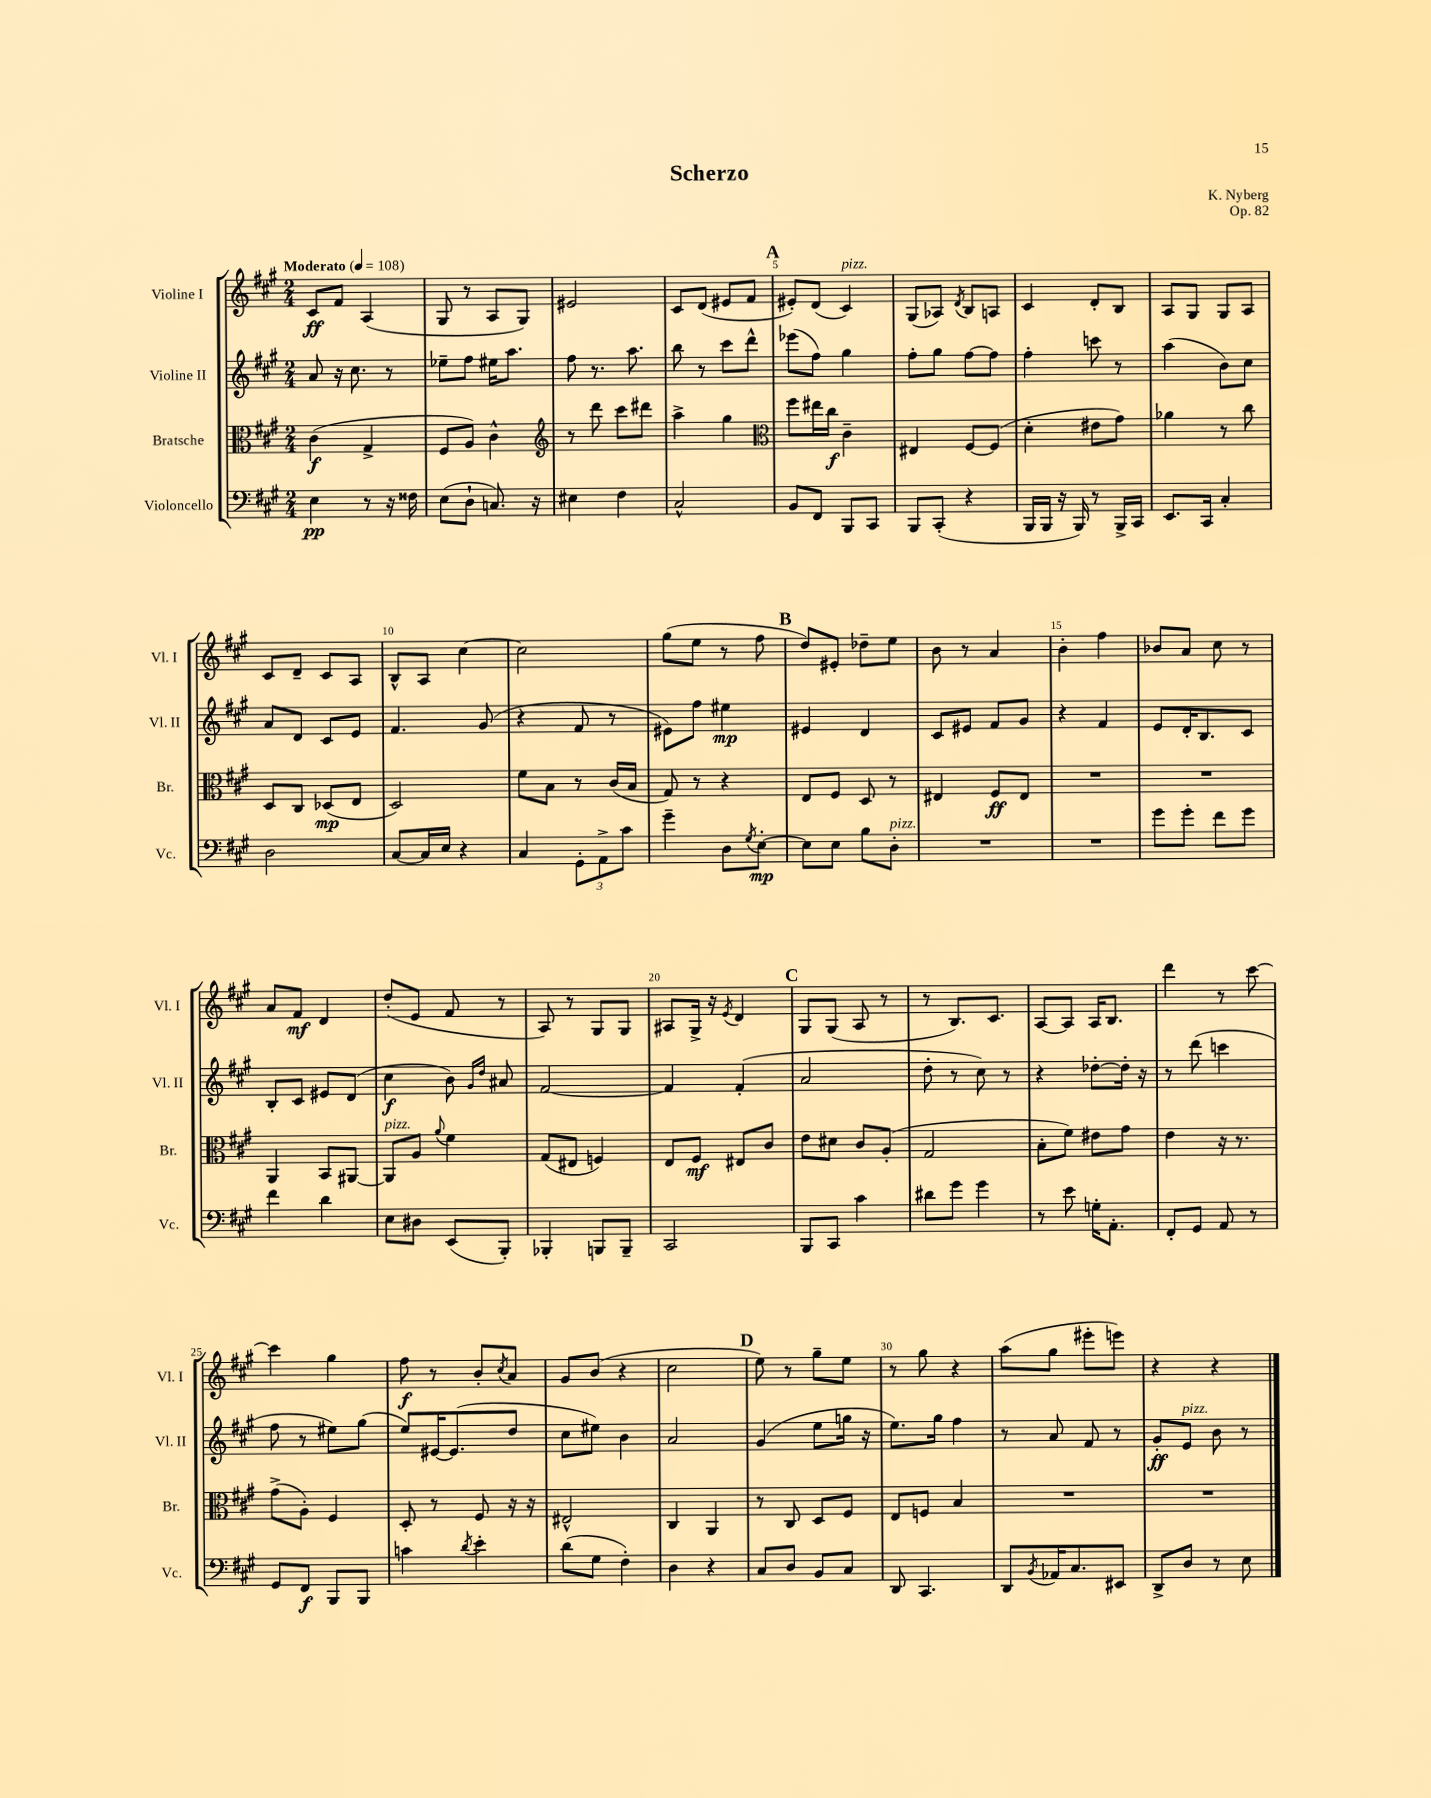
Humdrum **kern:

**kern	**dynam	**kern	**dynam	**kern	**dynam	**kern	**dynam
*part4	*part4	*part3	*part3	*part2	*part2	*part1	*part1
*staff4	*staff4	*staff3	*staff3	*staff2	*staff2	*staff1	*staff1
*I"Violoncello	*	*I"Bratsche	*	*I"Violine II	*	*I"Violine I	*
*I'Vc.	*	*I'Br.	*	*I'Vl. II	*	*I'Vl. I	*
*clefF4	*	*clefC3	*	*clefG2	*	*clefG2	*
*k[f#c#g#]	*	*k[f#c#g#]	*	*k[f#c#g#]	*	*k[f#c#g#]	*
*M2/4	*	*M2/4	*	*M2/4	*	*M2/4	*
*MM108	*	*MM108	*	*MM108	*	*MM108	*
=1	=1	=1	=1	=1	=1	=1	=1
!	!	!	!	!	!	!LO:TX:a:B:t=Moderato	!
4E\	pp	(4c#\	f	8a/	.	8c#/L	ff
.	.	.	.	16r	.	8f#/J	.
.	.	.	.	8.cc#\	.	.	.
8r	.	4G#^/	.	.	.	(4A/	.
16r	.	.	.	8r	.	.	.
16F##X\	.	.	.	.	.	.	.
=2	=2	=2	=2	=2	=2	=2	=2
(8E\L	.	8F#/L	.	8ee-X~\L	.	8G#/	.
8D`\J	.	8A/J)	.	8ff#\J	.	8r	.
8.Cn/)	.	4c#^^\	.	16ee#X\KL	.	8A/L	.
.	.	.	.	8.aa\J	.	.	.
.	.	.	.	.	.	8G#/J)	.
16r	.	.	.	.	.	.	.
=3	=3	=3	=3	=3	=3	=3	=3
*	*	*clefG2	*	*	*	*	*
4E#X\	.	8r	.	8ff#\	.	2e#X/	.
.	.	8ddd\	.	8.r	.	.	.
4F#\	.	8ccc#\L	.	.	.	.	.
.	.	.	.	8.aa\	.	.	.
.	.	8ddd#X\J	.	.	.	.	.
=4	=4	=4	=4	=4	=4	=4	=4
2C#^^/	.	4aa^\	.	8bb\	.	8c#/L	.
.	.	.	.	8r	.	(8d/J	.
.	.	4gg#\	.	8ccc#\L	.	8e#X/L	.
.	.	.	.	8ddd^^\J	.	8f#/J	.
!!LO:REH:place=s1:t=A
=5	=5	=5	=5	=5	=5	=5	=5
*	*	*clefC3	*	*	*	*	*
8BB/L	.	8ff#\L	.	(8eee-X\L	.	8e#X'/L)	.
8FF#/J	.	16ee#X\L	.	8ff#\J)	.	(8d/J	.
.	.	16cc#\JJ	f	.	.	.	.
!	!	!	!	!	!	!LO:TX:a:i:t=pizz.	!
8BBB/L	.	4c#~\	.	4gg#\	.	4c#/)	.
8CC#/J	.	.	.	.	.	.	.
=6	=6	=6	=6	=6	=6	=6	=6
8BBB/L	.	4E#X/	.	8ff#'\L	.	(8G#/L	.
(8CC#'/J	.	.	.	8gg#\J	.	8A-X/J)	.
.	.	.	.	.	.	8qd/	.
4r	.	[8F#/L	.	[8ff#\L	.	8B/L	.
.	.	(8F#/J]	.	8ff#\J]	.	8An/J	.
=7	=7	=7	=7	=7	=7	=7	=7
16BBB/LL	.	4d'\	.	4ff#'\	.	4c#/	.
16BBB/JJ	.	.	.	.	.	.	.
16r	.	.	.	.	.	.	.
16BBB/)	.	.	.	.	.	.	.
8r	.	8e#X\L	.	8cccn\	.	8d'/L	.
16BBB^/LL	.	8g#\J)	.	8r	.	8B/J	.
16CC#/JJ	.	.	.	.	.	.	.
=8	=8	=8	=8	=8	=8	=8	=8
8.EE/L	.	4a-X\	.	(4aa\	.	8A/L	.
.	.	.	.	.	.	8G#/J	.
16CC#/Jk	.	.	.	.	.	.	.
4C#'/	.	8r	.	8b\L)	.	8G#/L	.
.	.	8cc#\	.	8cc#\J	.	8A/J	.
!!LO:LB:g=z
=9	=9	=9	=9	=9	=9	=9	=9
2D\	.	8D/L	.	8a/L	.	8c#/L	.
.	.	8C#/J	.	8d/J	.	8d~/J	.
.	.	(8D-X/L	mp	8c#/L	.	8c#/L	.
.	.	8E/J	.	8e/J	.	8A/J	.
=10	=10	=10	=10	=10	=10	=10	=10
[8C#/L	.	2D/)	.	4.f#/	.	8B^^/L	.
16C#/L]	.	.	.	.	.	8A/J	.
16E/JJ	.	.	.	.	.	.	.
4r	.	.	.	.	.	[4cc#\	.
.	.	.	.	(8g#/	.	.	.
=11	=11	=11	=11	=11	=11	=11	=11
4C#/	.	8f#\L	.	4r	.	2cc#\]	.
.	.	8B\J	.	.	.	.	.
12GG#'\L	.	8r	.	8f#/	.	.	.
12AA^\	.	.	.	.	.	.	.
.	.	(16c#/LL	.	8r	.	.	.
12c#\J	.	.	.	.	.	.	.
.	.	16B/JJ	.	.	.	.	.
=12	=12	=12	=12	=12	=12	=12	=12
4g#~\	.	8G#/)	.	8e#X\L)	.	(8gg#\L	.
.	.	8r	.	8ff#\J	.	8ee\J	.
8D\L	.	4r	.	4ee#X\	mp	8r	.
8qG#/	.	.	.	.	.	.	.
[8E'\J	mp	.	.	.	.	8ff#\	.
!!LO:REH:place=s1:t=B
=13	=13	=13	=13	=13	=13	=13	=13
8E\L]	.	8E/L	.	4e#X/	.	8dd/L)	.
8E\J	.	8F#/J	.	.	.	8e#X'/J	.
8B\L	.	8D/	.	4d/	.	8dd-X~\L	.
!LO:TX:a:i:t=pizz.	!	!	!	!	!	!	!
8D'\J	.	8r	.	.	.	8ee\J	.
=14	=14	=14	=14	=14	=14	=14	=14
2r	.	4E#X/	.	8c#/L	.	8b\	.
.	.	.	.	8e#X/J	.	8r	.
.	.	8F#/L	ff	8f#/L	.	4a/	.
.	.	8E#/J	.	8g#/J	.	.	.
=15	=15	=15	=15	=15	=15	=15	=15
2r	.	2r	.	4r	.	4b'\	.
.	.	.	.	4f#/	.	4ff#\	.
=16	=16	=16	=16	=16	=16	=16	=16
8g#\L	.	2r	.	8e/L	.	8b-X/L	.
8g#'\J	.	.	.	16d'/K	.	8a/J	.
.	.	.	.	8.B/	.	.	.
8f#\L	.	.	.	.	.	8cc#\	.
8g#\J	.	.	.	8c#/J	.	8r	.
!!LO:LB:g=z
=17	=17	=17	=17	=17	=17	=17	=17
4f#\	.	4AA/	.	8B'/L	.	8a/L	.
.	.	.	.	8c#/J	.	8f#/J	mf
4d\	.	8BB/L	.	8e#X/L	.	4d/	.
.	.	[8AA#X/J	.	(8d/J	.	.	.
=18	=18	=18	=18	=18	=18	=18	=18
!	!	!LO:TX:a:i:t=pizz.	!	!	!	!	!
8E\L	.	8AA#/L]	.	4cc#\	f	(8dd'/L	.
8D#X\J	.	8A/J	.	.	.	8e/J	.
.	.	8qqa/	.	.	.	.	.
(8EE/L	.	4f#\	.	8b\)	.	8f#/	.
.	.	.	.	16qqg#/LL	.	.	.
.	.	.	.	16qqdd/JJ	.	.	.
8BBB'/J)	.	.	.	8a#X/	.	8r	.
=19	=19	=19	=19	=19	=19	=19	=19
4BBB-X'/	.	(8G#/L	.	[2f#/	.	8A/)	.
.	.	8E#X/J	.	.	.	8r	.
8BBBn/L	.	4Fn/)	.	.	.	8G#/L	.
8BBB~/J	.	.	.	.	.	8G#/J	.
=20	=20	=20	=20	=20	=20	=20	=20
2CC#/	.	8E/L	.	4f#/]	.	8A#X/L	.
.	.	8F#/J	mf	.	.	16G#^/Jk	.
.	.	.	.	.	.	16r	.
.	.	.	.	.	.	8qe/	.
.	.	8E#X/L	.	(4f#'/	.	4d/	.
.	.	8c#/J	.	.	.	.	.
!!LO:REH:place=s1:t=C
=21	=21	=21	=21	=21	=21	=21	=21
8BBB/L	.	8e\L	.	2a/	.	8G#/L	.
8CC#/J	.	8d#X\J	.	.	.	(8G#/J	.
4c#\	.	8c#/L	.	.	.	8A/	.
.	.	(8A'/J	.	.	.	8r	.
=22	=22	=22	=22	=22	=22	=22	=22
8d#X\L	.	2G#/	.	8dd'\	.	8r	.
8g#\J	.	.	.	8r	.	8.B/L)	.
4g#\	.	.	.	8cc#\)	.	.	.
.	.	.	.	.	.	8.c#/J	.
.	.	.	.	8r	.	.	.
=23	=23	=23	=23	=23	=23	=23	=23
8r	.	8B'\L	.	4r	.	[8A/L	.
8e\	.	8f#\J)	.	.	.	8A/J]	.
16Gn'\KL	.	8e#X\L	.	[8dd-X'\L	.	16A/KL	.
8.AA'\J	.	.	.	.	.	8.B/J	.
.	.	8g#\J	.	16dd-'\Jk]	.	.	.
.	.	.	.	16r	.	.	.
=24	=24	=24	=24	=24	=24	=24	=24
8FF#'/L	.	4e\	.	8r	.	4ddd\	.
8GG#/J	.	.	.	(8ddd\	.	.	.
8AA/	.	16r	.	4cccn\	.	8r	.
.	.	8.r	.	.	.	.	.
8r	.	.	.	.	.	[8ccc#\	.
!!LO:LB:g=z
=25	=25	=25	=25	=25	=25	=25	=25
8GG#/L	.	(8g#^\L	.	8ff#\	.	4ccc#\]	.
8FF#/J	f	8A'\J)	.	8r	.	.	.
8BBB/L	.	4F#/	.	8ee#X\L)	.	4gg#\	.
8BBB/J	.	.	.	(8gg#\J	.	.	.
=26	=26	=26	=26	=26	=26	=26	=26
4cn\	.	8D'/	.	8ee/L)	.	8ff#\	f
.	.	8r	.	[16e#X/K	.	8r	.
.	.	.	.	(8.e#/]	.	.	.
8qd/	.	.	.	.	.	.	.
4e'\	.	8F#/	.	.	.	8b'/L	.
.	.	.	.	.	.	8qcc#/	.
.	.	16r	.	8dd/J	.	8a/J	.
.	.	16r	.	.	.	.	.
=27	=27	=27	=27	=27	=27	=27	=27
(8d\L	.	2E#X^^/	.	8cc#\L	.	8g#/L	.
8G#\J	.	.	.	8ee#X\J)	.	(8b/J	.
4F#'\)	.	.	.	4b\	.	4r	.
=28	=28	=28	=28	=28	=28	=28	=28
4D\	.	4C#/	.	2a/	.	2cc#\	.
4r	.	4AA/	.	.	.	.	.
!!LO:REH:place=s1:t=D
=29	=29	=29	=29	=29	=29	=29	=29
8C#/L	.	8r	.	(4g#/	.	8ee\)	.
8D/J	.	8C#/	.	.	.	8r	.
8BB/L	.	8D/L	.	8ee\L	.	8gg#~\L	.
8C#/J	.	8F#/J	.	16ggn\Jk	.	8ee\J	.
.	.	.	.	16r	.	.	.
=30	=30	=30	=30	=30	=30	=30	=30
8DD/	.	8E/L	.	8.ee\L)	.	8r	.
4.CC#/	.	8Fn/J	.	.	.	8gg#\	.
.	.	.	.	16gg#\Jk	.	.	.
.	.	4B/	.	4ff#\	.	4r	.
=31	=31	=31	=31	=31	=31	=31	=31
8DD/L	.	2r	.	8r	.	(8aa\L	.
8qBB/	.	.	.	.	.	.	.
16AA-X/K	.	.	.	8a/	.	8gg#\J	.
8.C#/	.	.	.	.	.	.	.
.	.	.	.	8f#/	.	8eee#X'\L	.
8EE#X/J	.	.	.	8r	.	8eeen\J)	.
=32	=32	=32	=32	=32	=32	=32	=32
8DD^/L	.	2r	.	8g#'/L	ff	4r	.
!	!	!	!	!LO:TX:a:i:t=pizz.	!	!	!
8D/J	.	.	.	8e/J	.	.	.
8r	.	.	.	8b\	.	4r	.
8E\	.	.	.	8r	.	.	.
==	==	==	==	==	==	==	==
*-	*-	*-	*-	*-	*-	*-	*-
